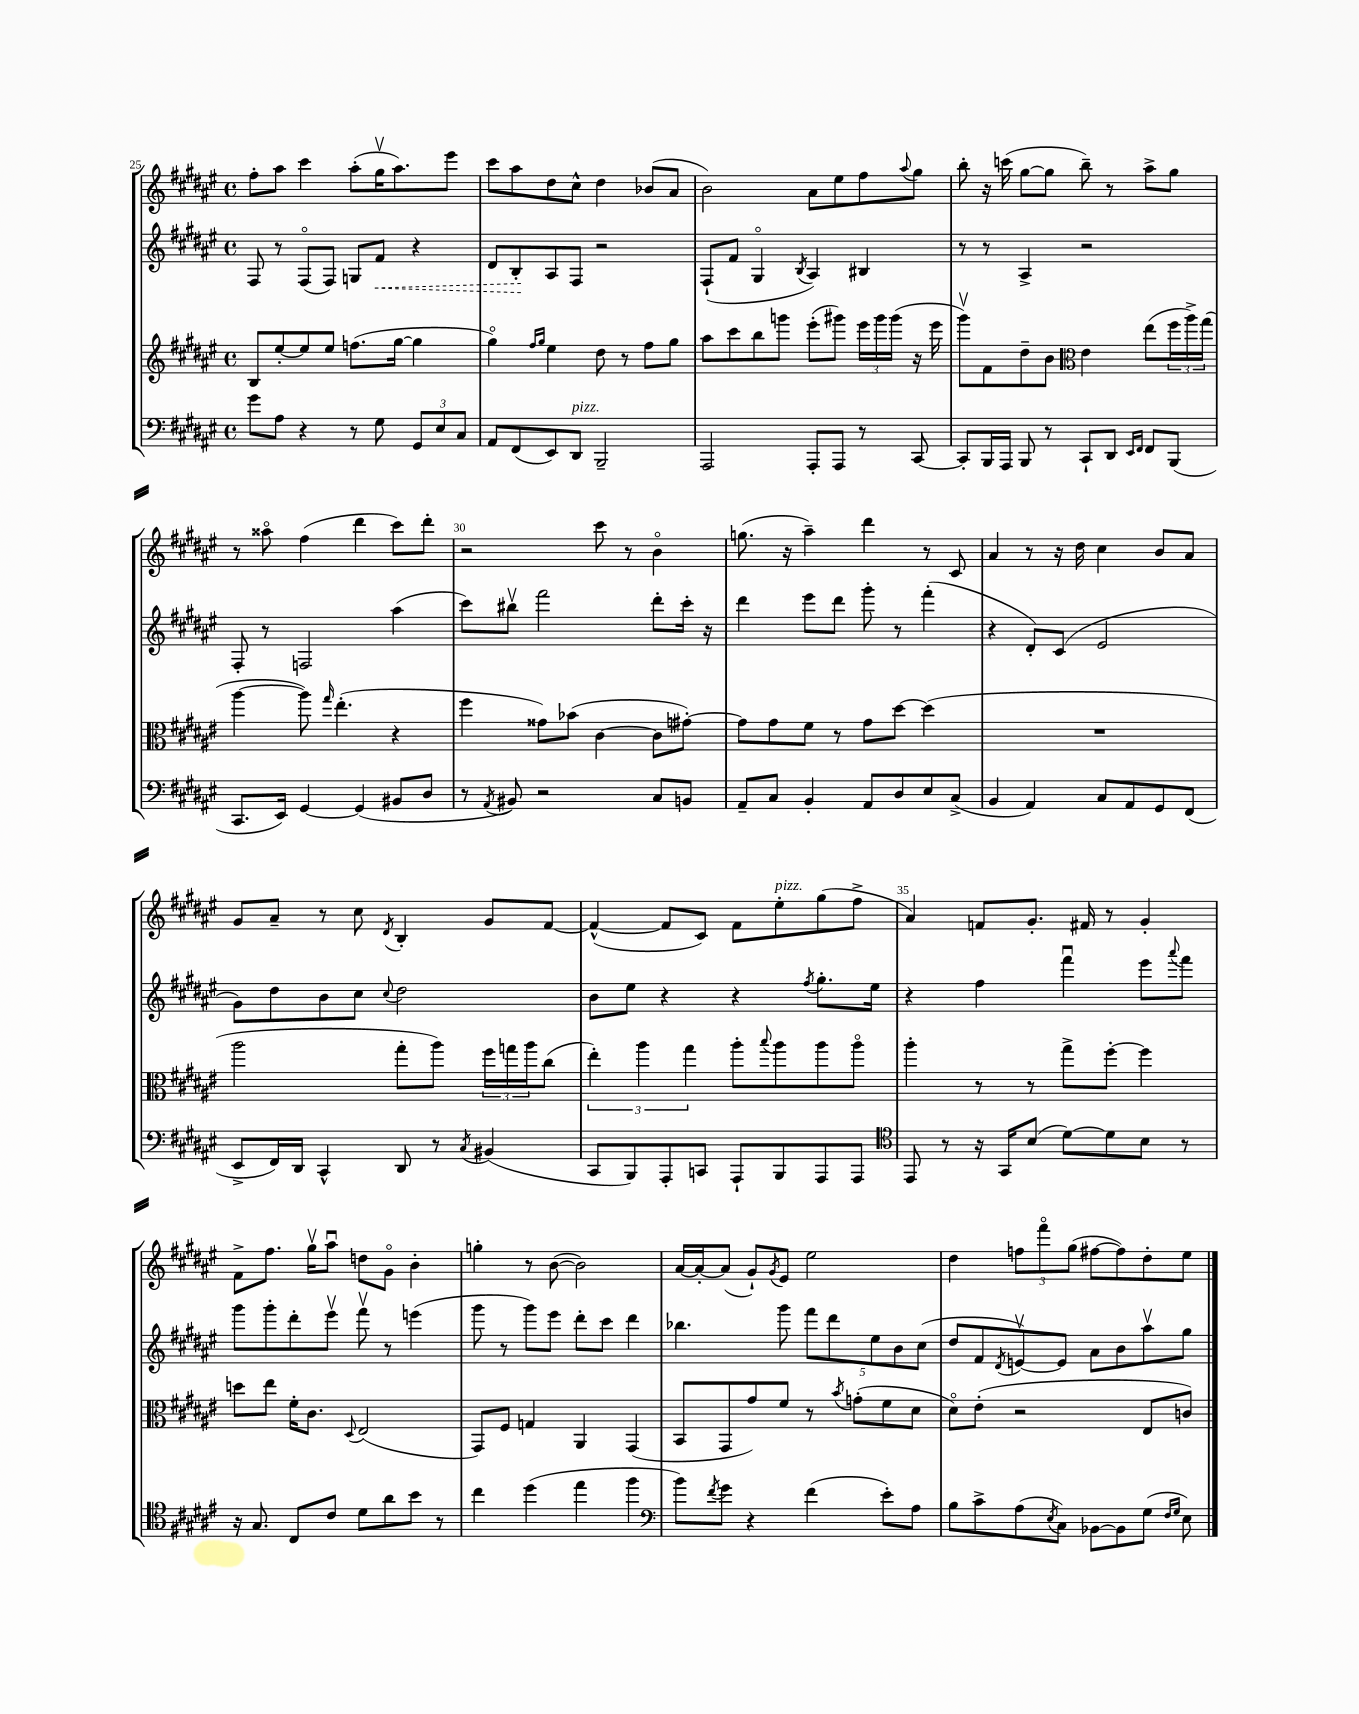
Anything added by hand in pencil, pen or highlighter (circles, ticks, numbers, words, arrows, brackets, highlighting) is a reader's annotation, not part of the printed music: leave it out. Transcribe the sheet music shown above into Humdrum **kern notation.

**kern	**kern	**kern	**dynam	**kern
*part4	*part3	*part2	*part2	*part1
*staff4	*staff3	*staff2	*staff2	*staff1
*clefF4	*clefG2	*clefG2	*	*clefG2
*k[f#c#g#d#a#e#]	*k[f#c#g#d#a#e#]	*k[f#c#g#d#a#e#]	*	*k[f#c#g#d#a#e#]
*M4/4	*M4/4	*M4/4	*	*M4/4
*met(c)	*met(c)	*met(c)	*	*met(c)
=25	=25	=25	=25	=25
8g#\L	8B/L	8F#/	.	8ff#'\L
8A#\J	[8ee#'/	8r	.	8aa#\J
4r	8ee#/]	(8F#/L	.	4ccc#\
.	8ee#/J	8F#/J)	.	.
8r	(8.ffn\L	8Gn/L	.	(8aa#'\L
!	!	!	!LO:HP:b	!
8G#\	.	8f#/J	<	16gg#v\K
.	[16gg#\Jk	.	.	8.aa#\)
12GG#/L	4gg#\]	4r	.	.
12E#/	.	.	.	.
.	.	.	.	8eee#\J
12C#/J	.	.	.	.
=26	=26	=26	=26	=26
8AA#/L	4gg#\)	8d#/L	.	8ccc#\L
(8FF#/	.	8B'/	.	8aa#\
.	16qqff#/LL	.	.	.
.	16qqgg#/JJ	.	.	.
8EE#/)	4ee#\	8A#/	[	8dd#\
!LO:TX:a:i:t=pizz.	!	!	!	!
8DD#/J	.	8F#/J	.	8cc#^^\J
2BBB~/	8dd#\	2r	.	4dd#\
.	8r	.	.	.
.	8ff#\L	.	.	(8b-X/L
.	8gg#\J	.	.	8a#/J
=27	=27	=27	=27	=27
2AAA#/	8aa#\L	(8F#`/L	.	2b\)
.	8ccc#\	8f#/J	.	.
.	8bb\	4G#/	.	.
.	8gggn\J	.	.	.
.	.	8qB/	.	.
8AAA#'/L	(8eee#'\L	4A#/)	.	8a#\L
8AAA#/J	8ggg#X\J)	.	.	8ee#\
8r	24eee#\LL	4B#X/	.	8ff#\
.	24ggg#\	.	.	.
.	(24ggg#\JJ	.	.	.
.	.	.	.	8qqaa#/
[8CC#/	16r	.	.	8gg#\J
.	16eee#\	.	.	.
=28	=28	=28	=28	=28
8CC#'/L]	8ggg#v\L)	8r	.	8bb'\
16BBB/L	8f#\	8r	.	16r
16AAA#/JJ	.	.	.	(16cccn\
8BBB/	8dd#~\	4A#^/	.	[8gg#\L
8r	8b\J	.	.	8gg#\J]
*	*clefC3	*	*	*
8CC#`/L	4e#\	2r	.	8bb~\)
8DD#/J	.	.	.	8r
16qqEE#/LL	.	.	.	.
16qqFF#/JJ	.	.	.	.
8FF#/L	(8ee#\L	.	.	8aa#^\L
(8BBB/J	24ff#\L	.	.	8gg#\J
.	24aa#^\)	.	.	.
.	(24gg#\JJ	.	.	.
!!LO:LB:g=z
=29	=29	=29	=29	=29
8.CC#/L	[4aa#\	8F#'/	.	8r
.	.	8r	.	8aa##X\
16EE#/Jk)	.	.	.	.
[4GG#/	8aa#\])	2Fn/	.	(4ff#\
.	16qqgg#/	.	.	.
.	(4.ee#'\	.	.	.
(4GG#/]	.	.	.	4ddd#\
8BB#X/L	4r	(4aa#\	.	8ccc#\L)
8D#/J	.	.	.	8ddd#'\J
=30	=30	=30	=30	=30
8r	4ff#\	8ccc#\L)	.	2r
8qAA#/	.	.	.	.
8BB#X/)	.	8bb#Xv\J	.	.
2r	8g##X\L)	2fff#\	.	.
.	(8b-X\J	.	.	.
.	[4c#\	.	.	8ccc#\
.	.	.	.	8r
8C#/L	8c#\L]	8ddd#'\L	.	4b\
8BBn/J	[8g#X'\J)	16ccc#'\Jk	.	.
.	.	16r	.	.
=31	=31	=31	=31	=31
8AA#~/L	8g#\L]	4ddd#\	.	(8.ggn\
8C#/J	8g#\	.	.	.
.	.	.	.	16r
4BB'/	8f#\J	8eee#\L	.	4aa#~\)
.	8r	8ddd#\J	.	.
8AA#/L	8g#\L	8ggg#'\	.	4ddd#\
8D#/	[8dd#\J	8r	.	.
8E#/	(4dd#\]	(4fff#'\	.	8r
(8C#^/J	.	.	.	8c#/
=32	=32	=32	=32	=32
4BB/	1r	4r	.	4a#/
4AA#/)	.	8d#'/L)	.	8r
.	.	(8c#/J	.	16r
.	.	.	.	16dd#\
8C#/L	.	2e#/	.	4cc#\
8AA#/	.	.	.	.
8GG#/	.	.	.	8b/L
(8FF#/J	.	.	.	8a#/J
!!LO:LB:g=z
=33	=33	=33	=33	=33
8EE#^/L	2aa#\	8g#\L)	.	8g#/L
16FF#/L)	.	8dd#\	.	8a#~/J
16DD#/JJ	.	.	.	.
4CC#^^/	.	8b\	.	8r
.	.	8cc#\J	.	8cc#\
.	.	8qqcc#/	.	8qd#/
8DD#/	8gg#'\L	2dd#\	.	4B'/
8r	8aa#\J)	.	.	.
8qC#/	.	.	.	.
(4BB#X/	24ff#\LL	.	.	8g#/L
.	24ggn\	.	.	.
.	24aa#\J	.	.	.
.	(8cc#\J	.	.	[8f#/J
=34	=34	=34	=34	=34
8CC#/L	6ee#'\)	8b\L	.	(4f#^^/_
8BBB/)	.	8ee#\J	.	.
.	6aa#\	.	.	.
8AAA#'/	.	4r	.	8f#/L]
.	6gg#\	.	.	.
8CCn/J	.	.	.	8c#/J)
8AAA#`/L	8aa#'\L	4r	.	8f#\L
.	8qqbb/	.	.	.
!	!	!	!	!LO:TX:a:i:t=pizz.
8BBB/	8aa#\	.	.	8ee#'\
.	.	8qff#/	.	.
8AAA#/	8aa#\	8.gg#'\L	.	(8gg#\
8AAA#/J	8aa#\J	.	.	8ff#^\J
.	.	16ee#\Jk	.	.
=35	=35	=35	=35	=35
*clefC4	*	*	*	*
8EE#/	4aa#'\	4r	.	4a#/)
8r	.	.	.	.
16r	8r	4ff#\	.	8fn/L
16GG#/KL	.	.	.	.
(8B/J	8r	.	.	8.g#'/J
[8d#\L)	8gg#^\L	4fff#u\	.	.
.	.	.	.	16f#X/
8d#\]	[8ff#'\J	.	.	8r
8B\J	4ff#\]	8eee#\L	.	4g#'/
.	.	8qqaaa#/	.	.
8r	.	8fff#\J	.	.
!!LO:LB:g=z
=36	=36	=36	=36	=36
16r	8ddn\L	8ggg#\L	.	8f#^\L
8.G#/	.	.	.	.
.	8ee#\J	8ggg#'\	.	8.ff#\J
8C#/L	16f#'\KL	8ddd#'\	.	.
.	8.c#\J	.	.	16gg#v\KL
8c#/J	.	8eee#v\J	.	8aa#u\J
.	8qqD#/	.	.	.
8d#\L	(2E#/	8fff#v\	.	8ddn\L
8a#\	.	8r	.	8g#\J
8b\J	.	(4eeen\	.	4b'\
8r	.	.	.	.
=37	=37	=37	=37	=37
4cc#\	8GG#/L)	8ggg#\	.	4ggn'\
.	8F#/J	8r	.	.
(4dd#\	4Gn/	8ggg#\L)	.	8r
.	.	8eee#\J	.	([8b\
4ee#\	4AA#/	8ddd#'\L	.	2b\])
.	.	8ccc#\J	.	.
4ff#\	(4GG#/	4ddd#\	.	.
=38	=38	=38	=38	=38
*clefF4	*	*	*	*
8b\L)	8BB/L	4.bb-X\	.	[16a#/LL
.	.	.	.	16a#'/J_
8qf#/	.	.	.	.
8g#\J	8GG#/	.	.	(8a#/J]
4r	8g#/)	.	.	8g#`/L)
.	.	.	.	8qg#/
.	8f#/J	8ggg#\	.	8e#/J
(4f#\	8r	10fff#\L	.	2ee#\
.	.	10ddd#\	.	.
.	8qb/	.	.	.
.	(8gn'\L	.	.	.
.	.	10ee#\	.	.
8e#'\L)	8f#\	.	.	.
.	.	10b\	.	.
8A#\J	8d#\J	.	.	.
.	.	(10cc#\J	.	.
=39	=39	=39	=39	=39
8B\L	8d#\L)	8dd#/L	.	4dd#\
8c#^\	(8e#'\J	8f#/	.	.
.	.	8qd#/	.	.
(8A#\	2r	[8env/)	.	12ffn\L
.	.	.	.	12fff#\
8qE#/	.	.	.	.
8C#\J)	.	8e/J]	.	.
.	.	.	.	(12gg#\J
[8BB-X\L	.	8a#\L	.	[8ff#X\L
8BB-\]	.	8b\	.	8ff#\])
(8G#\J	8E#/L	8aa#v\	.	8dd#'\
16qqF#/LL	.	.	.	.
16qqG#/JJ	.	.	.	.
8E#\)	8cn/J)	8gg#\J	.	8ee#\J
==	==	==	==	==
*-	*-	*-	*-	*-
